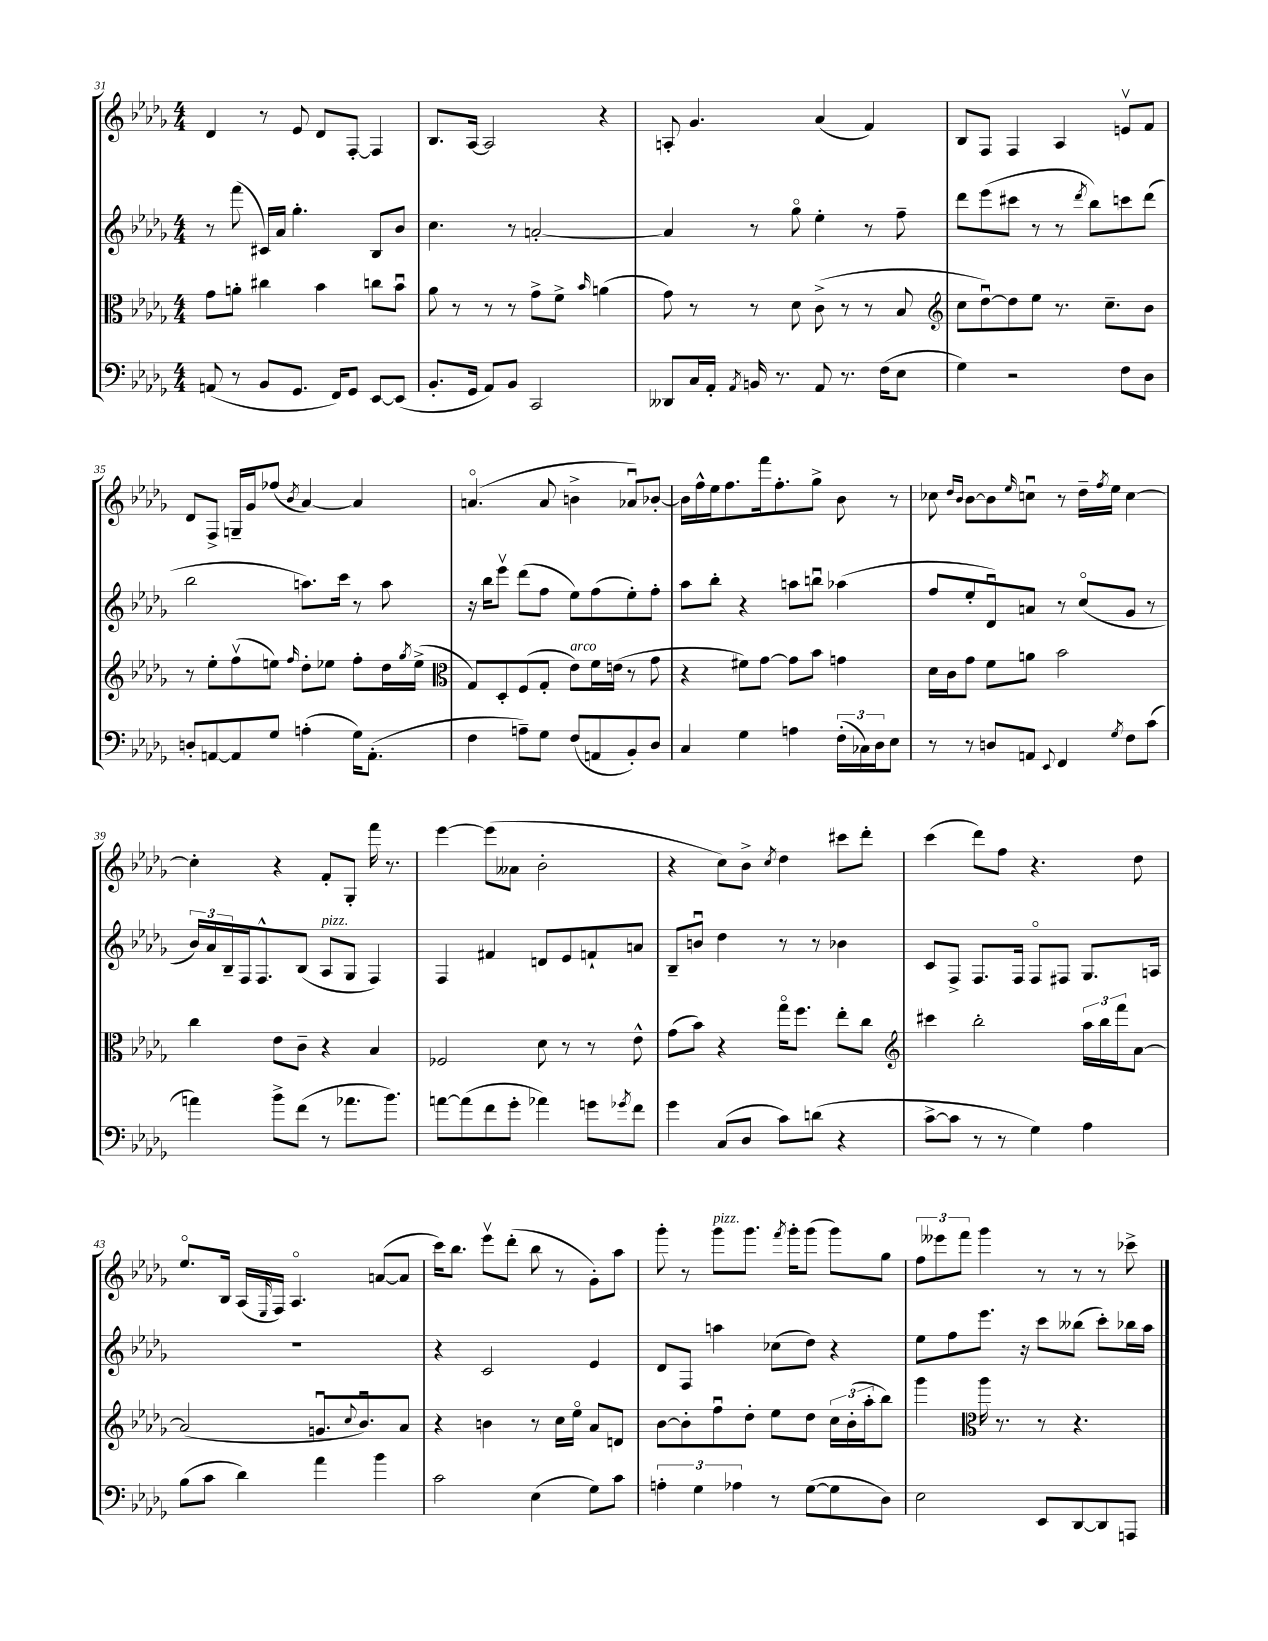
<<
\new StaffGroup <<
\new Staff = "s0" {
    \clef treble \key des \major \numericTimeSignature \time 4/4
    des'4 r8 ees'8 des'8 f8~-. f4 |
    bes8. aes16~ aes2 r4 |
    a8-. ges'4. aes'4( f'4) |
    bes8 f8 f4 aes4 e'8\upbow f'8 |
    des'8 f8-> g16-- ges'16 fes''8( \acciaccatura { bes'8 } aes'4~) aes'4 |
    a'4.\flageolet( a'8 b'4-> aes'8\downbow) bes'8~-. |
    bes'16 f''16-^ ees''16 f''8. f'''16 f''8.-. ges''8-> bes'8 r8 |
    ces''8 \grace { des''16 bes'16 } bes'8~ bes'8 \grace { ees''16 } c''8\downbow r8 des''16-- \acciaccatura { f''8 } ees''16 c''4~ |
    c''4-. r4 f'8-. ges8-. f'''16 r8. |
    ees'''4~ ees'''8( aeses'8 bes'2-. |
    r4 c''8) bes'8-> \acciaccatura { c''8 } des''4 cis'''8 des'''8-. |
    c'''4( des'''8) f''8 r4. des''8 |
    ees''8.\flageolet bes16 aes16( \grace { ees16 } f16) aes4.\flageolet a'8~( a'8 |
    c'''16) bes''8. ees'''8\upbow des'''8-.( bes''8 r8 ges'8-.) aes''8 |
    ges'''8-. r8 ges'''8^\markup { \italic "pizz." } ges'''8. \acciaccatura { f'''8 } ges'''16-. ges'''8( ges'''8) ges''8 |
    \tuplet 3/2 { f''8 eeses'''8 f'''8 } ges'''4 r8 r8 r8 ces'''8-> \bar "|." |
}
\new Staff = "s1" {
    \clef treble \key des \major \numericTimeSignature \time 4/4
    r8 f'''8( cis'16) aes'16 ges''4.-. bes8 bes'8 |
    c''4. r8 a'2~-. |
    a'4 r8 ges''8\flageolet ees''4-. r8 f''8-- |
    des'''8 ees'''8( cis'''8 r8 r8 \acciaccatura { des'''8 } bes''8) c'''8 des'''8( |
    bes''2 a''8.) c'''16 r8 a''8 |
    r16 bes''16 ees'''8\upbow des'''8( f''8 ees''8) f''8( ees''8-.) f''8-. |
    aes''8 bes''8-. r4 a''8 b''8\downbow aes''4( |
    f''8 ees''8-. des'8\downbow) a'8 r8 c''8\flageolet( ges'8 r8 |
    \tuplet 3/2 { bes'16) aes'16 bes16-- } f16 f8.-^ bes8( aes8^\markup { \italic "pizz." } ges8 f4) |
    f4 fis'4 d'8 ees'8 f'8-! a'8 |
    bes8-- b'8\downbow des''4 r8 r8 bes'4 |
    c'8 f8-> f8. f16 f8\flageolet fis8 ges8. a16 |
    R1 |
    r4 c'2 ees'4 |
    des'8 f8 a''4 ces''8( des''8) r4 |
    ees''8 f''8 ees'''8. r16 c'''8 beses''8( c'''8-.) bes''16 aes''16 \bar "|." |
}
\new Staff = "s2" {
    \clef alto \key des \major \numericTimeSignature \time 4/4
    ges'8 a'8-. cis''4 bes'4 c''8 bes'8\downbow |
    aes'8 r8 r8 r8 ges'8-> f'8-> \grace { bes'16 } a'4( |
    ges'8) r8 r8 des'8 c'8->( r8 r8 bes8 |
    \clef treble c''8 des''8~\downbow) des''8 ees''8 r8. c''8.-- bes'8 |
    r8 ees''8-. f''8\upbow( e''8) \grace { f''16 } des''8-. ees''8 f''8-. des''16 \acciaccatura { ges''8 } ees''16->( |
    \clef alto ges8) des8-. f8( ges8-. ees'8^\markup { \italic "arco" }) f'16 e'16( r8 ges'8 |
    r4 fis'8) ges'8~ ges'8 bes'8 g'4 |
    des'16 c'16 ges'8 f'8 a'8 bes'2 |
    c''4 ees'8 c'8-- r4 bes4 |
    fes2 des'8 r8 r8 ees'8-^ |
    ges'8( bes'8) r4 ges''16\flageolet f''8. ees''8-. c''8 |
    \clef treble cis'''4 bes''2-. \tuplet 3/2 { aes''16 bes''16 f'''16 } aes'8~ |
    aes'2( g'8.\downbow \appoggiatura { c''8 } bes'8.\downbow) aes'8 |
    r4 b'4 r8 c''16 ees''16\flageolet aes'8 d'8 |
    bes'8~ bes'8-. f''8\downbow des''8-. ees''8 des''8 \tuplet 3/2 { c''16 bes'16-.( aes''16-. } bes''8) |
    ges'''4 \clef alto aes''16 r8. r8 r4. \bar "|." |
}
\new Staff = "s3" {
    \clef bass \key des \major \numericTimeSignature \time 4/4
    a,8( r8 bes,8 ges,8. f,16) ges,8 ees,8~ ees,8( |
    bes,8.-. ges,16 aes,8) bes,8 c,2 |
    deses,8 c16 aes,16-. \acciaccatura { aes,8 } b,16 r8. aes,8 r8. f16( ees8 |
    ges4) r2 f8 des8 |
    d8-. a,8~ a,8 ges8 a4-.( ges16) a,8.-.( |
    f4 a8--) ges8 f8( a,8 bes,8-.) des8 |
    c4 ges4 a4 \tuplet 3/2 { f16-.( ces16) des16 } ees8 |
    r8 r8 d8 a,8 \appoggiatura { ees,8 } f,4 \acciaccatura { ges8 } f8 c'8( |
    a'4) bes'8-> f'8( r8 aes'8. bes'8.) |
    a'8~ a'8( f'8 ges'8-. aes'4) g'8 \acciaccatura { ges'8 } f'8 |
    ges'4 c8( des8 c'8) d'8( r4 |
    c'8~-> c'8 r8 r8 ges4) aes4 |
    bes8( c'8 des'4) aes'4 bes'4 |
    c'2 ees4( ges8) c'8 |
    \tuplet 3/2 { a4-. ges4 aes4 } r8 ges8~( ges8 des8) |
    ees2 ees,8 des,8~ des,8 a,,8 \bar "|." |
}
>>
>>
\layout { \context { \Score currentBarNumber = #31 } }
